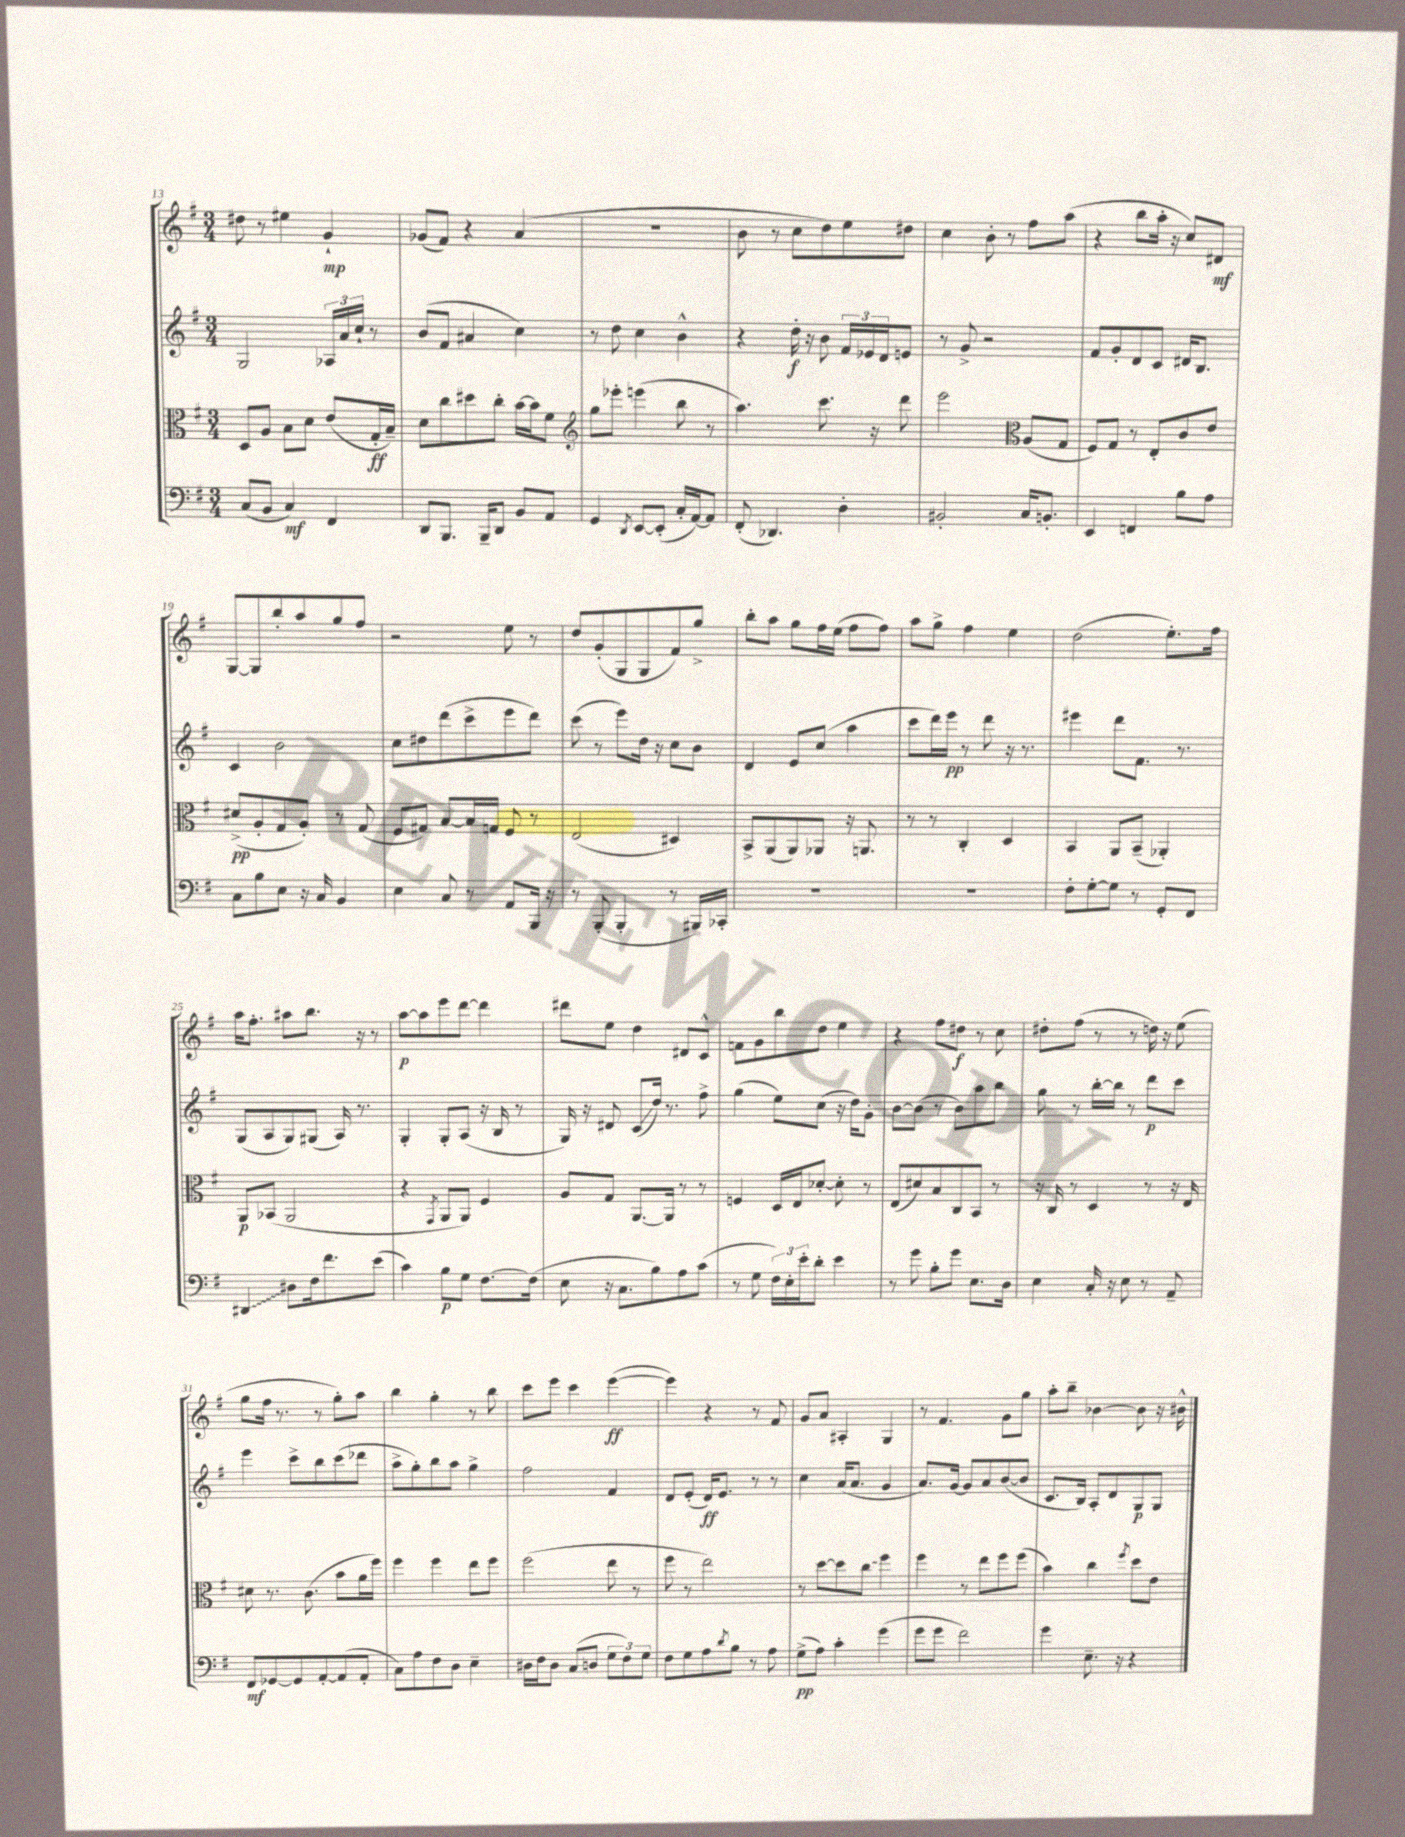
<<
\new StaffGroup <<
\new Staff = "s0" {
    \clef treble \key g \major \numericTimeSignature \time 3/4
    dis''8 r8 eis''4 g'4-!\mp |
    ges'8( fis'8) r4 a'4( |
    R2. |
    b'8 r8 c''8 d''8) e''8 dis''8 |
    c''4 b'8-. r8 fis''8 a''8( |
    r4 b''8 a''16-. r16 c''8) dis'8\mf |
    g8~ g8 b''8-. a''8 g''8 fis''8 |
    r2 e''8 r8 |
    d''8 g'8-.( g8 g8 fis'8) g''8-> |
    b''8-. a''8 g''8 fis''16 e''16( fis''8 fis''8) |
    a''8 g''8-> fis''4 e''4 |
    d''2( e''8.-.) fis''16 |
    a''16 fis''8.-. ais''8 b''8. r16 r8 |
    a''8~\p a''8 e'''8 d'''8~ d'''4 |
    dis'''8 e''8 d''4 dis'8 c'8-^ |
    f'8 g'8 b''8 d''8 e''4 |
    r4 fis''8 dis''8\f r8 c''8 |
    dis''8-. fis''8( r8 r8 d''16) r16 e''8( |
    g''8 fis''16 r8. r8 g''8-.) a''8 |
    b''4 g''4-. r8 b''8 |
    c'''8 e'''8 c'''4 e'''4~\ff( |
    e'''4) r4 r8 fis'8 |
    g'8 a'8 ais4-. g4 |
    r8 fis'4. g'8 g''8 |
    a''8-. b''8-- bes'4~ bes'8 r16 bis'16-^ \bar "|." |
}
\new Staff = "s1" {
    \clef treble \key g \major \numericTimeSignature \time 3/4
    g2 \tuplet 3/2 { aes16 a'16 c''16-! } r8 |
    b'8( fis'8 ais'4 c''4) |
    r8 d''8 c''4 b'4-^ |
    r4 d''16-.\f r16 b'8 \tuplet 3/2 { fis'16 ees'16 d'16 } e'8 |
    r8 g'8-> r2 |
    fis'8 g'8-. d'8 c'8 dis'16 b8. |
    c'4 b'2 |
    c''8 dis''8 d'''8( c'''8-> e'''8 d'''8) |
    c'''8( r8 e'''8) d''16 r16 c''8 b'8 |
    d'4 e'8 c''8( a''4 |
    c'''8 d'''16) e'''16\pp r8 d'''8 r16 r8. |
    eis'''4 d'''8 fis'8. r8. |
    g8( a8 g8) gis8( a16) r8. |
    g4-. g8-. a8( r16 b16 r8 |
    g16) r16 dis'8 c'8\glissando( d''16) r8. fis''8-> |
    g''4( e''8) c''8( r16 d''16) g'8-. |
    b'8~ b'8( r8 b'8) a''8 b''8 |
    g''8 r8 b''16~-. b''16 r8 d'''8\p c'''8 |
    e'''4 c'''8-> b''8 c'''8( des'''8 |
    a''8-> g''8-.) b''8 a''8 g''4-> |
    fis''2 fis'4 |
    d'8 e'8-.( d'16\ff) e'8. r8 r8 |
    c''4 a'16( a'8. g'4 |
    a'8.) g'16~ g'8 a'8 b'8~( b'8 |
    c'8. b16) a8-. d'8 g8\p g8 \bar "|." |
}
\new Staff = "s2" {
    \clef alto \key g \major \numericTimeSignature \time 3/4
    d8 a8 b8 d'8 e'8( g16-.\ff b16--) |
    d'8 c''8 dis''8 c''8-. b'16~ b'16 fis'8 |
    \clef treble g''8 ees'''8-. e'''4( b''8 r8 |
    a''4.) c'''8. r16 d'''8 |
    e'''2 \clef alto a8( g8 |
    fis8) g8 r8 e8-. c'8 e'8 |
    dis'8->\pp( a8-. g8 a8-.) r8 g8( |
    fis8 gis8) b8~ b16 g16 fis8 r8 |
    e2( dis4) |
    b,8-> a,8( a,8) aes,8 r16 a,8. |
    r8 r8 c4-. d4 |
    b,4 a,8 b,8--( aes,4-.) |
    a,8\p bes,8( a,2 |
    r4 \acciaccatura { g,8 } a,8 a,8) fis4 |
    a8 g8 a,8.~ a,16 r8 r8 |
    f4 d16 e16 des'8~-. des'8-. r8 |
    e8( dis'8) b8 c8 b,8 r8 |
    r16 c16 r8 d4 r8 r16 e16 |
    dis'8 r8. c'8.( b'8 a'16 fis''16) |
    fis''4 fis''4 e''8 fis''8 |
    fis''2( e''8 r8 |
    fis''8 r8 e''2) |
    r8 d''8~ d''8 \once \override Glissando.style = #'zigzag c''8\glissando fis''4 |
    fis''4 r8 e''8 fis''8 fis''8( |
    b'4) c''4 \acciaccatura { fis''8 } d''8 e'8 \bar "|." |
}
\new Staff = "s3" {
    \clef bass \key g \major \numericTimeSignature \time 3/4
    c8( b,8 c4\mf) fis,4 |
    d,8 b,,8. b,,16-- d,8 b,8 a,8 |
    g,4 \acciaccatura { d,8 } e,8~ e,8-.( c16-. a,16~) a,8 |
    fis,8-.( des,4.) d4-. |
    bis,2-. c16 b,8.-. |
    e,4 f,4 b8 a8 |
    c8 b8 e8 r16 c16 b,4 |
    e4 c8 r8 a,8 b,,16 r16 |
    r8 b,,8-.( b,,4-. r8 bis,,16) ces,16-. |
    R2. |
    R2. |
    fis8-. g8~-. g8 r8 g,8-. fis,8 |
    \once \override Glissando.style = #'zigzag dis,4\glissando dis8 fis16 fis'8. e'8( |
    c'4) b8\p g8 fis8.~ fis16( |
    e8 r16 c8. b8) a8 c'8( |
    r8 g8 \tuplet 3/2 { fis16) e16-. e'16-. } d'8-. e'4 |
    r8 g'8 b8-. g'8 e8. d16 |
    e4 c16-. r16 e8 r8 a,8-- |
    fis,8\mf ges,8~ ges,8 a,8~-. a,8( a,8-. |
    c8) a8 fis8 d8 e4-- |
    dis16 fis16 dis8 c8( d8 \tuplet 3/2 { g8 fis8) g8 } |
    fis8 g8 a8 \acciaccatura { d'8 } b8 r8 a8 |
    g8->\pp( a8) c'4-. g'4( |
    g'8 g'8 fis'2) |
    g'4 e8.-- r16 r4 \bar "|." |
}
>>
>>
\layout { \context { \Score currentBarNumber = #13 } }
